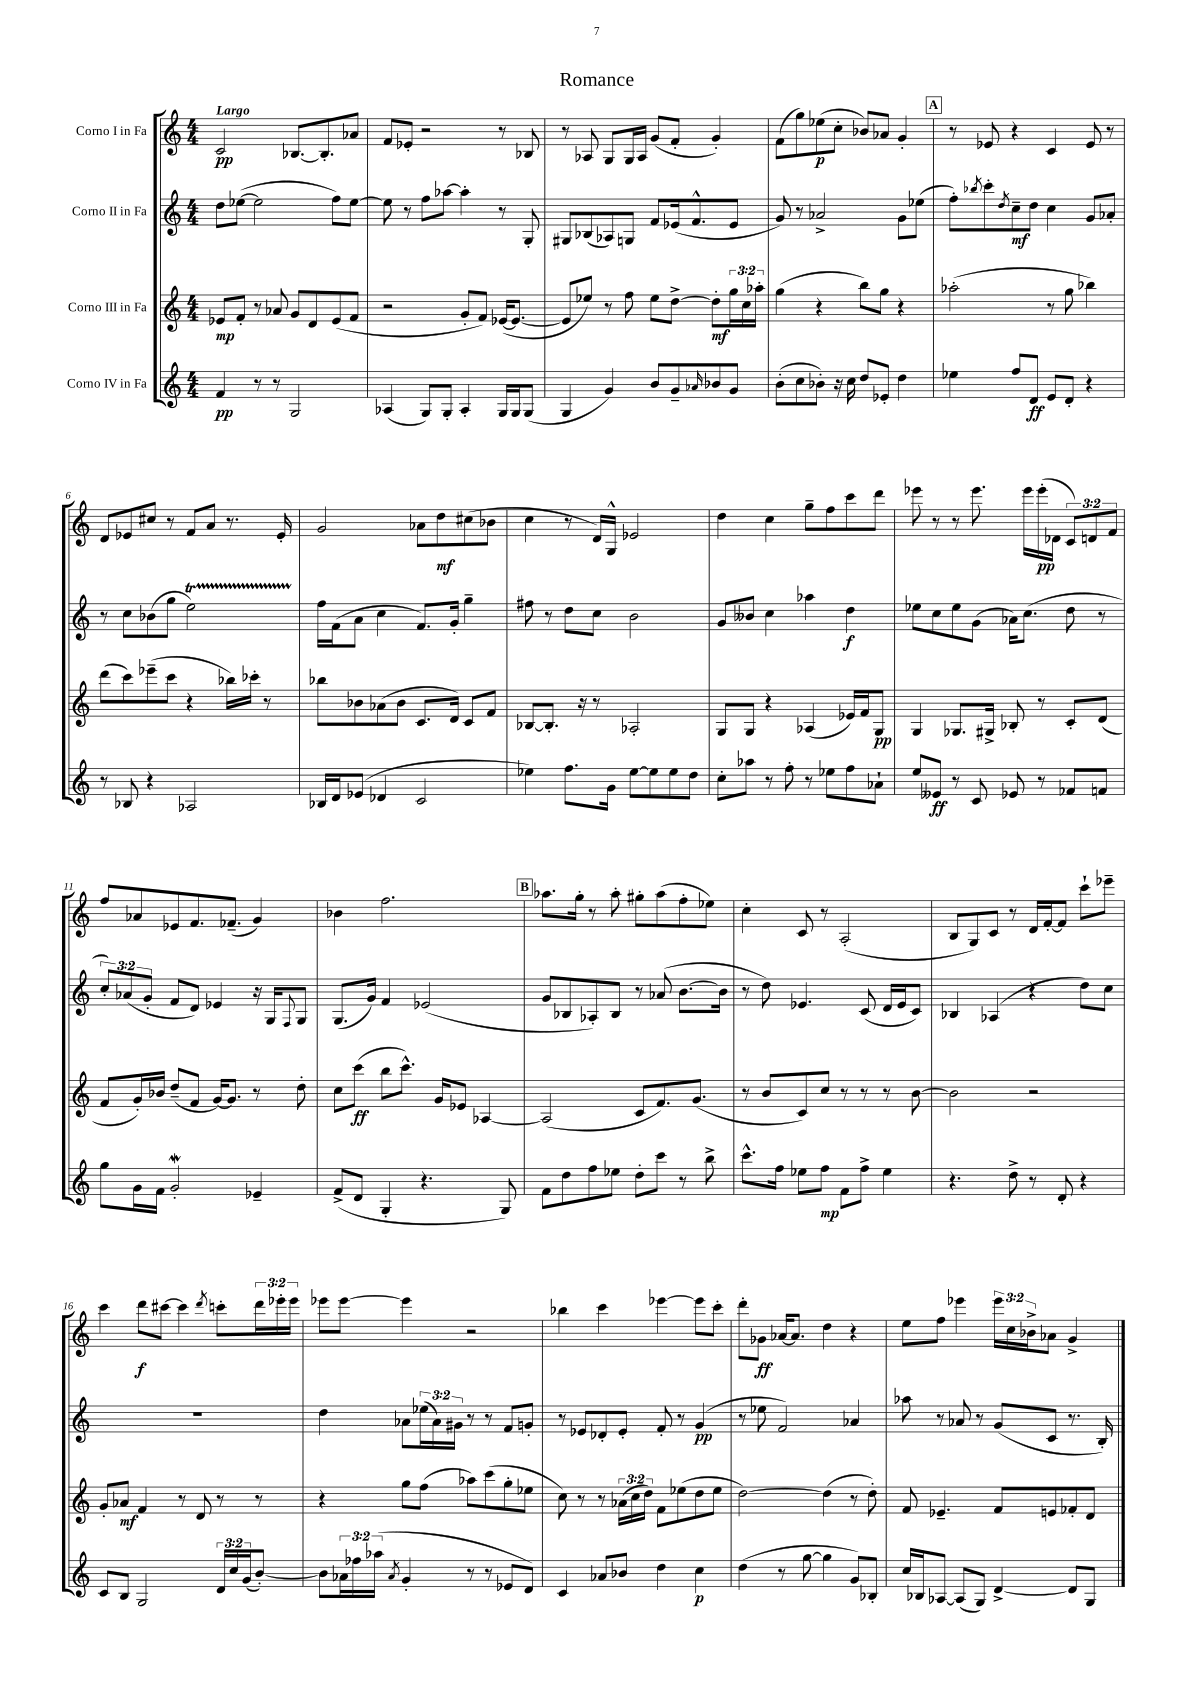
\header { title = "Romance" }
<<
\new StaffGroup <<
\new Staff = "s0" \with { instrumentName = "Corno I in Fa" } {
    \clef treble \key c \major \numericTimeSignature \time 4/4 \override Staff.TupletNumber.text = #tuplet-number::calc-fraction-text \tempo "Largo"
    c'2\pp bes8.~ bes8.-. aes'8 |
    f'8 ees'8-. r2 r8 bes8 |
    r8 aes8 g8 g16 aes16 g'8( f'8-. g'4-.) |
    f'8( g''8) ees''8\p( c''8-. bes'8) aes'8 g'4-. |
    \mark \markup { \box "A" } r8 ees'8 r4 c'4 ees'8 r8 |
    d'8 ees'8 cis''8 r8 f'8 a'8 r8. ees'16-. |
    g'2 aes'8 d''8\mf cis''8( bes'8 |
    c''4 r8 d'16) g16-^ ees'2 |
    d''4 c''4 g''8-- f''8 c'''8 d'''8 |
    ees'''8 r8 r8 ees'''8. ees'''16 ees'''16-.\pp( des'16 \tuplet 3/2 { c'8) d'8 f'8 } |
    f''8 aes'8 ees'8 f'8. fes'8.--( g'4) |
    bes'4 f''2. |
    \mark \markup { \box "B" } aes''8. g''16-. r8 aes''8-. gis''8-. aes''8( f''8-. ees''8) |
    c''4-. c'8 r8 a2-.( |
    b8 g8) c'8 r8 d'16 f'16~-. f'8 c'''8-! ees'''8-- |
    c'''4 d'''8\f cis'''8~ cis'''4 \acciaccatura { d'''8 } c'''8-. \tuplet 3/2 { d'''16 ees'''16-. ees'''16 } |
    ees'''8 ees'''8~ ees'''4 r2 |
    bes''4 c'''4 ees'''4~ ees'''8 c'''8-. |
    d'''8-. ges'8\ff aes'16~ aes'8. d''4 r4 |
    e''8 f''8 ees'''4 \tuplet 3/2 { ees'''16 c''16 bes'16-> } aes'8 g'4-> \bar "|." |
}
\new Staff = "s1" \with { instrumentName = "Corno II in Fa" } {
    \clef treble \key c \major \numericTimeSignature \time 4/4 \override Staff.TupletNumber.text = #tuplet-number::calc-fraction-text
    d''8 ees''8~( ees''2 f''8) ees''8~ |
    ees''8 r8 f''8 aes''8~ aes''4-. r8 g8-. |
    gis8 bes8( aes8) g8 f'8 ees'16( f'8.-^ ees'8 |
    g'8) r8 aes'2-> g'8 ees''8( |
    \mark \markup { \box "A" } f''8-.) \acciaccatura { bes''8 } c'''8-. \acciaccatura { d''8 } c''8--\mf d''8 c''4 g'8 aes'8-. |
    r8 c''8 bes'8( g''8 e''2\startTrillSpan) |
    f''16\stopTrillSpan f'16( a'8 c''4 f'8.) g'16-. g''4-- |
    fis''8 r8 d''8 c''8 b'2 |
    g'8 beses'8 c''4 aes''4 d''4\f |
    ees''8 c''8 ees''8 g'8( aes'16) c''8.( d''8 r8 |
    \tuplet 3/2 { c''8-.) aes'8( g'8-. } f'8 d'8) ees'4 r16 g16 \appoggiatura { f8 } g8 |
    g8.( g'16) f'4 ees'2( |
    \mark \markup { \box "B" } g'8 bes8 aes8-.) bes8 r8 aes'8( b'8.~ b'16 |
    r8 d''8) ees'4. c'8( d'16 ees'16 c'8) |
    bes4 aes4( r4 d''8) c''8 |
    R1 |
    d''4 aes'8 \tuplet 3/2 { ees''16( aes'16) gis'16 } r8 r8 f'8 g'8-. |
    r8 ees'8 des'8-. ees'8-. f'8-. r8 g'4\pp( |
    r8 ees''8 f'2) aes'4 |
    aes''8 r8 aes'8 r8 g'8( c'8 r8. b16-.) \bar "|." |
}
\new Staff = "s2" \with { instrumentName = "Corno III in Fa" } {
    \clef treble \key c \major \numericTimeSignature \time 4/4 \override Staff.TupletNumber.text = #tuplet-number::calc-fraction-text
    ees'8\mp f'8-. r8 aes'8 g'8 d'8 ees'8( f'8 |
    r2 g'8-. f'8) ees'16~( ees'8.~ |
    ees'8 ees''8) r8 f''8 ees''8 d''8~-> d''8-.\mf \tuplet 3/2 { g''16 c''16 aes''16-. } |
    g''4( r4 b''8) g''8 r4 |
    \mark \markup { \box "A" } aes''2-.( r8 g''8 bes''4) |
    d'''8( c'''8) ees'''8--( c'''8 r4 bes''16) ces'''16-. r8 |
    bes''8 bes'8 aes'8( bes'8 c'8. d'16) c'8 f'8 |
    bes8~ bes8.-. r16 r8 aes2-. |
    g8 g8 r4 aes4( ees'16) f'16 g8\pp |
    g4 ges8. gis16-> bes8-. r8 c'8-. d'8( |
    f'8 g'16-.) bes'16 d''8--( f'8 g'16~) g'8. r8 d''8-. |
    c''8 c'''8\ff( b''8 c'''8.-^) g'16 ees'8 aes4~ |
    \mark \markup { \box "B" } aes2( c'8 f'8.) g'8.( |
    r8 b'8 c'8) c''8 r8 r8 r8 b'8~ |
    b'2 r2 |
    g'8-. aes'8\mf f'4 r8 d'8 r8 r8 |
    r4 g''8 f''8( aes''8) c'''8( g''8-. ees''8 |
    c''8) r8 r8 \tuplet 3/2 { aes'16( c''16 d''16) } f'8 ees''8( d''8 ees''8 |
    d''2~) d''4( r8 d''8-.) |
    f'8 ees'4.-- f'8 e'8 fes'8-. d'8 \bar "|." |
}
\new Staff = "s3" \with { instrumentName = "Corno IV in Fa" } {
    \clef treble \key c \major \numericTimeSignature \time 4/4 \override Staff.TupletNumber.text = #tuplet-number::calc-fraction-text
    f'4\pp r8 r8 g2 |
    aes4( g8) g8-. aes4-. g16 g16 g8( |
    g4 g'4) b'8 g'8-- \grace { aes'16 } bes'8 g'8 |
    b'8-.( c''8 bes'8-.) r16 c''16 d''8 ees'8-. d''4 |
    \mark \markup { \box "A" } ees''4 f''8 d'8\ff e'8 d'8-. r4 |
    r8 bes8 r4 aes2 |
    bes16 d'16 ees'8( des'4 c'2 |
    ees''4) f''8. g'16 ees''8~ ees''8 ees''8 d''8 |
    c''8-. aes''8 r8 f''8-. r8 ees''8 f''8 aes'8-! |
    e''8 eeses'8\ff r8 c'8 ees'8 r8 fes'8 f'8 |
    g''8 g'16 f'16 g'2-.\mordent ees'4-- |
    f'8->( d'8 g4-. r4. g8) |
    \mark \markup { \box "B" } f'8 d''8 f''8 ees''8 d''8-. c'''8 r8 b''8-> |
    c'''8.-^ f''16 ees''8 f''8\mp f'8 f''8-> ees''4 |
    r4. d''8-> r8 d'8-. r4 |
    c'8 b8 g2 \tuplet 3/2 { d'16 c''16 g'16( } b'8~-.) |
    b'8 \tuplet 3/2 { aes'16 fes''16 aes''16( } \acciaccatura { aes'8 } g'4-. r8 r8 ees'8 d'8) |
    c'4 aes'8 bes'8 d''4 c''4\p |
    d''4( r8 g''8~ g''4 g'8) bes8-. |
    c''16 bes16 aes8~ aes8( g8) d'4~-> d'8 g8 \bar "|." |
}
>>
>>
